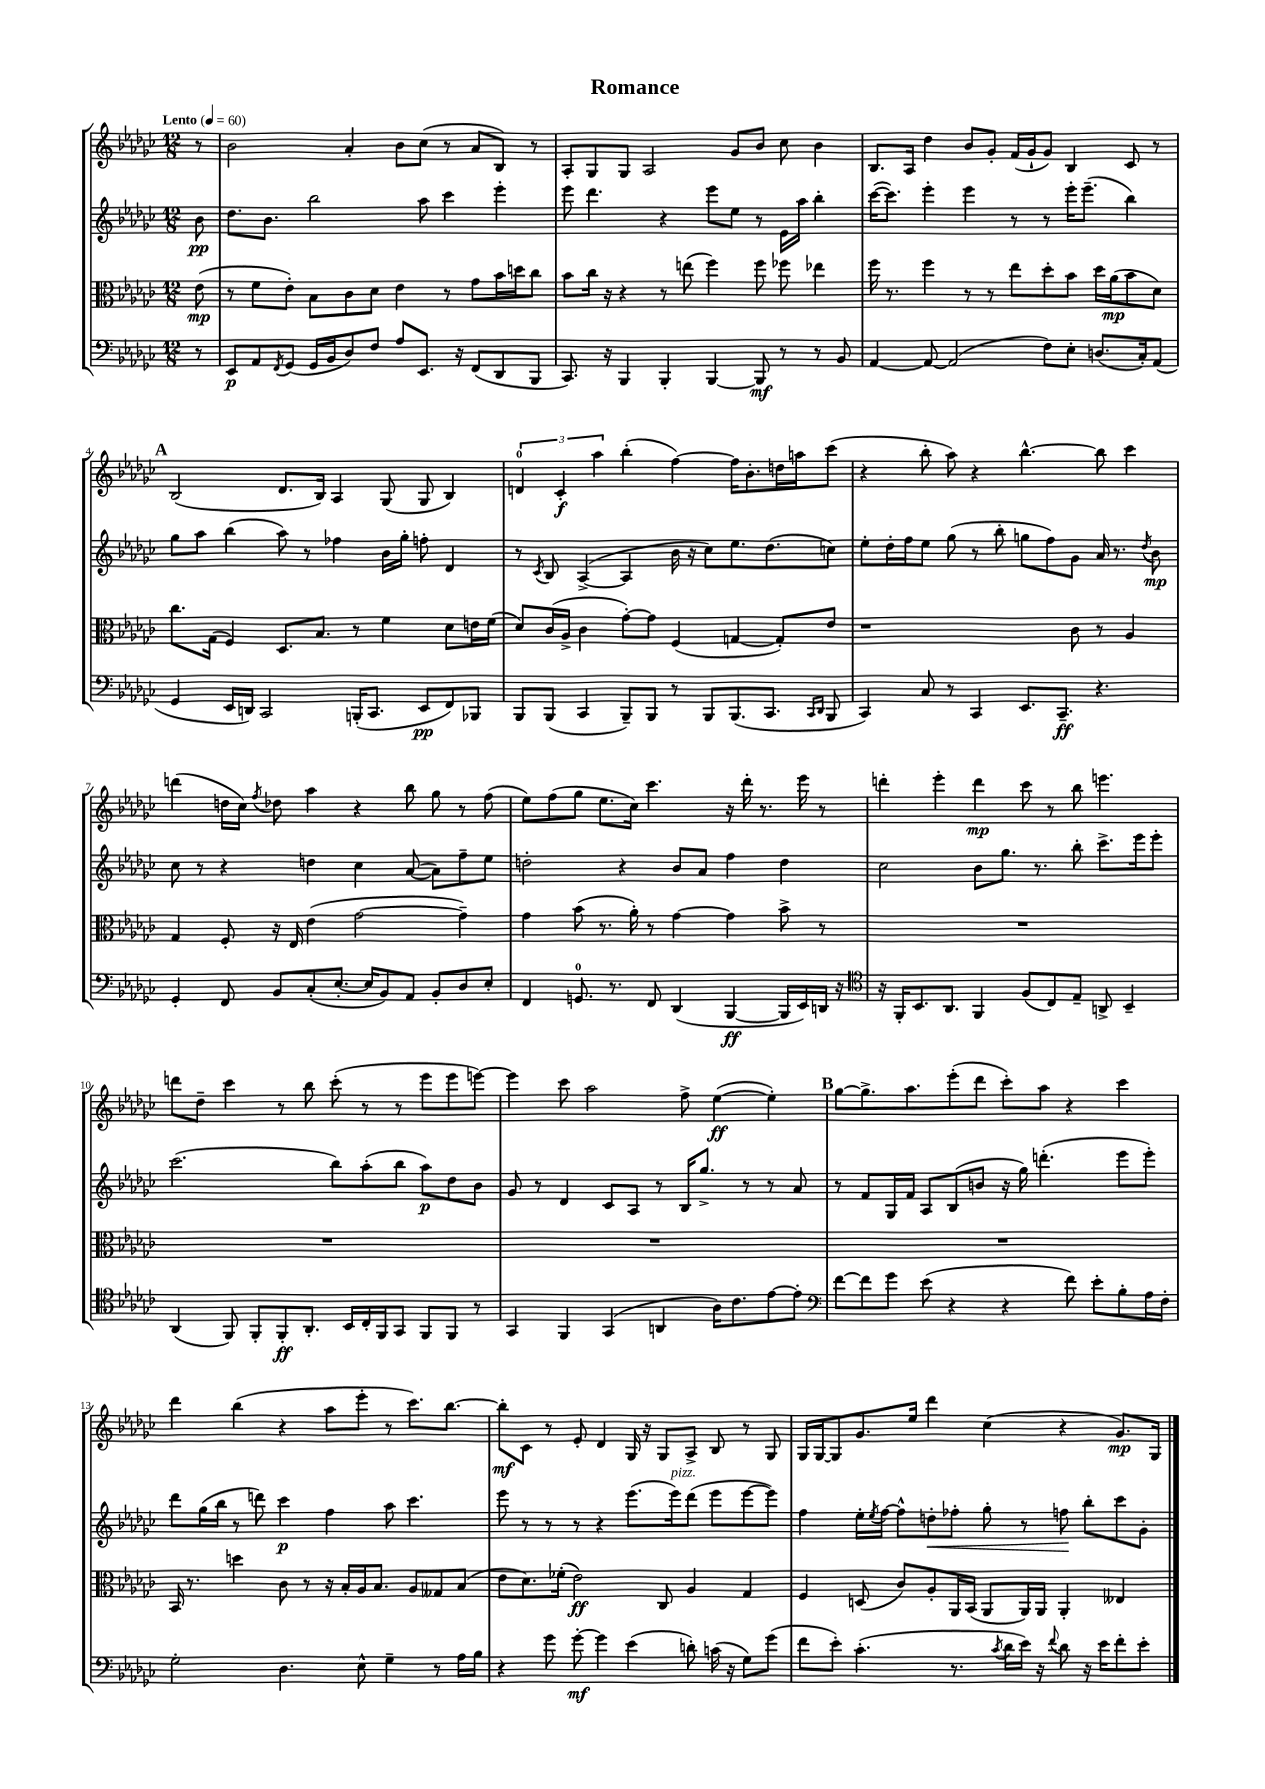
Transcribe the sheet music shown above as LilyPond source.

\header { title = "Romance" }
<<
\new StaffGroup <<
\new Staff = "s0" {
    \clef treble \key ges \major \numericTimeSignature \time 12/8 \partial 8 \tempo "Lento" 4 = 60
    r8 |
    bes'2 aes'4-. bes'8 ces''8( r8 aes'8 bes8) r8 |
    aes8-. ges8 ges8 aes2 ges'8 bes'8 ces''8 bes'4 |
    bes8. aes16 des''4 bes'8 ges'8-. f'16( ges'16-! ges'8) bes4 ces'8 r8 |
    \mark \markup { \bold "A" } bes2( des'8. bes16) aes4 ges8( ges8 bes4) |
    \tuplet 3/2 { d'4-0 ces'4-.\f aes''4 } bes''4-.( f''4~) f''16 bes'8.-. d''16 a''16 ces'''8( |
    r4 bes''8-. aes''8) r4 bes''4.~-^ bes''8 ces'''4 |
    d'''4( d''16 ces''16) \acciaccatura { f''8 } des''8 aes''4 r4 bes''8 ges''8 r8 f''8( |
    ees''8) f''8( ges''8 ees''8. ces''16) ces'''4. r16 des'''16-. r8. ees'''16 r8 |
    d'''4-. ees'''4-. d'''4\mp ces'''8 r8 bes''8 e'''4. |
    d'''8 des''8-- ces'''4 r8 bes''8 ces'''8-.( r8 r8 ees'''8 ees'''8 e'''8~) |
    e'''4 ces'''8 aes''2 f''8-> ees''4~\ff( ees''4-.) |
    \mark \markup { \bold "B" } ges''8~ ges''8.-> aes''8. ees'''8-.( des'''8 ces'''8-.) aes''8 r4 ces'''4 |
    des'''4 bes''4( r4 aes''8 ees'''8-. r8 ces'''8.) bes''8.~ |
    bes''8-.\mf ces'8 r8 ees'8-. des'4 ges16 r16 ges8 aes8-> bes8 r8 ges8 |
    ges16 ges16~ ges8 ges'8. ees''16 des'''4 ces''4( r4 ges'8.\mp) ges16 \bar "|." |
}
\new Staff = "s1" {
    \clef treble \key ges \major \numericTimeSignature \time 12/8 \partial 8
    bes'8\pp |
    des''8. bes'8. bes''2 aes''8 ces'''4 ees'''4-. |
    ees'''8 des'''4. r4 ees'''8 ees''8 r8 ees'16 aes''16 bes''4-. |
    ces'''16~( ces'''8.) ees'''4-. ees'''4 r8 r8 ees'''16-. ees'''8.--( bes''4) |
    \mark \markup { \bold "A" } ges''8 aes''8 bes''4( aes''8) r8 fes''4 bes'16 ges''16-. f''8-. des'4 |
    r8 \acciaccatura { ces'8 } bes8 aes4~->( aes4 bes'16 r16 ces''8) ees''8. des''8.( c''8) |
    ees''8-. des''16-. f''16 ees''8 ges''8( r8 bes''8-. g''8 f''8) ges'8 aes'16 r8. \acciaccatura { des''8 } bes'8\mp |
    ces''8 r8 r4 d''4 ces''4 aes'8~( aes'8) f''8-- ees''8 |
    d''2-. r4 bes'8 aes'8 f''4 d''4 |
    ces''2 bes'8 ges''8. r8. bes''8-. ces'''8.-> ees'''16 ees'''8-. |
    ces'''2.( bes''8) aes''8-.( bes''8 aes''8\p) des''8 bes'8 |
    ges'8 r8 des'4 ces'8 aes8 r8 bes16 ges''8.-> r8 r8 aes'8 |
    \mark \markup { \bold "B" } r8 f'8 ges16 f'16 aes8 bes8( b'8 r16 ges''16) d'''4.-.( ees'''8 ees'''8-.) |
    des'''8 ges''16( bes''16 r8 d'''8) ces'''4\p f''4 aes''8 ces'''4. |
    ees'''8 r8 r8 r8 r4 ees'''8.( ees'''16^\markup { \italic "pizz." }) des'''8( ees'''8 ees'''8~ ees'''8) |
    f''4 ees''16-. \acciaccatura { ees''8 } f''16~ f''8-^ d''8-.\< fes''8-. ges''8-. r8 f''8\! bes''8-. ces'''8 ges'8-. \bar "|." |
}
\new Staff = "s2" {
    \clef alto \key ges \major \numericTimeSignature \time 12/8 \partial 8
    ees'8\mp( |
    r8 f'8 ees'8-.) bes8 ces'8 des'8 ees'4 r8 ges'8 bes'16 d''16 ces''8 |
    bes'8 ces''16 r16 r4 r8 e''8( f''4) f''8 fes''8 ees''4 |
    f''16 r8. f''4 r8 r8 ees''8 des''8-. bes'8 des''16 aes'16\mp( bes'8 des'8) |
    \mark \markup { \bold "A" } ces''8. ges16( f4) des8. bes8. r8 f'4 des'8 e'16 f'16( |
    des'8) ces'16( aes16-> ces'4 ges'8~-.) ges'8 f4( g4~ g8-.) ees'8 |
    r1 ces'8 r8 aes4 |
    ges4 f8-. r16 ees16 ees'4( ges'2~ ges'4--) |
    ges'4 bes'8( r8. aes'16-.) r8 ges'4~ ges'4 bes'8-> r8 |
    R1. |
    R1. |
    R1. |
    \mark \markup { \bold "B" } R1. |
    bes,16 r8. d''4 ces'8 r8 r16 bes16-. aes16 bes8. aes8 geses8 bes8( |
    ees'8 des'8.) fes'16-.( ees'2\ff) ces8 aes4 ges4 |
    f4 d8( ces'8) aes8-. aes,16 bes,16( aes,8 aes,16) aes,16 aes,4-. eeses4 \bar "|." |
}
\new Staff = "s3" {
    \clef bass \key ges \major \numericTimeSignature \time 12/8 \partial 8
    r8 |
    ees,8\p aes,8 \acciaccatura { f,8 } ges,8( ges,16 bes,16 des8) f8 aes8 ees,8. r16 f,8( des,8 bes,,8 |
    ces,8.) r16 bes,,4 bes,,4-. bes,,4~ bes,,8\mf r8 r8 bes,8 |
    aes,4~ aes,8~ aes,2( f8) ees8-. d8.( ces16-.) aes,8( |
    \mark \markup { \bold "A" } ges,4 ees,16 d,16) ces,2 b,,16-.( ces,8. ees,8\pp f,8) bes,,8 |
    bes,,8 bes,,8( ces,4 bes,,8--) bes,,8 r8 bes,,8 bes,,8.( ces,8. \grace { ces,16 des,16 } bes,,8 |
    ces,4) ces8 r8 ces,4 ees,8. ces,8.--\ff r4. |
    ges,4-. f,8 bes,8 ces8-.( ees8.~-. ees16 bes,8) aes,8 bes,8-. des8 ees8-. |
    f,4 g,8.-0 r8. f,8 des,4( bes,,4~\ff bes,,16 ees,16) d,16 r16 |
    \clef tenor r16 f,16-. bes,8. aes,8. f,4 f8( ces8) ees8-- a,8-> bes,4-- |
    aes,4( f,8) f,8-. f,8-.\ff aes,8.-. bes,16 ces16-. f,16 ges,8 f,8 f,8 r8 |
    ges,4 f,4 ges,4( a,4 aes16) ces'8. ees'8~ ees'8-. |
    \mark \markup { \bold "B" } \clef bass f'8~ f'8 ges'8 ees'8( r4 r4 f'8) ees'8-. bes8-. aes16 f16-. |
    ges2-. des4. ees8-^ ges4-- r8 aes16 bes16 |
    r4 ges'8 ges'8~-.\mf ges'4 ees'4( d'8-.) c'16( r16 ges8) ges'8( |
    f'8 ees'8-.) ces'4.-.( r8. \acciaccatura { ces'8 } des'16 ees'16) r16 \appoggiatura { f'8 } des'8 r16 ees'16 f'8-. ees'8-. \bar "|." |
}
>>
>>
